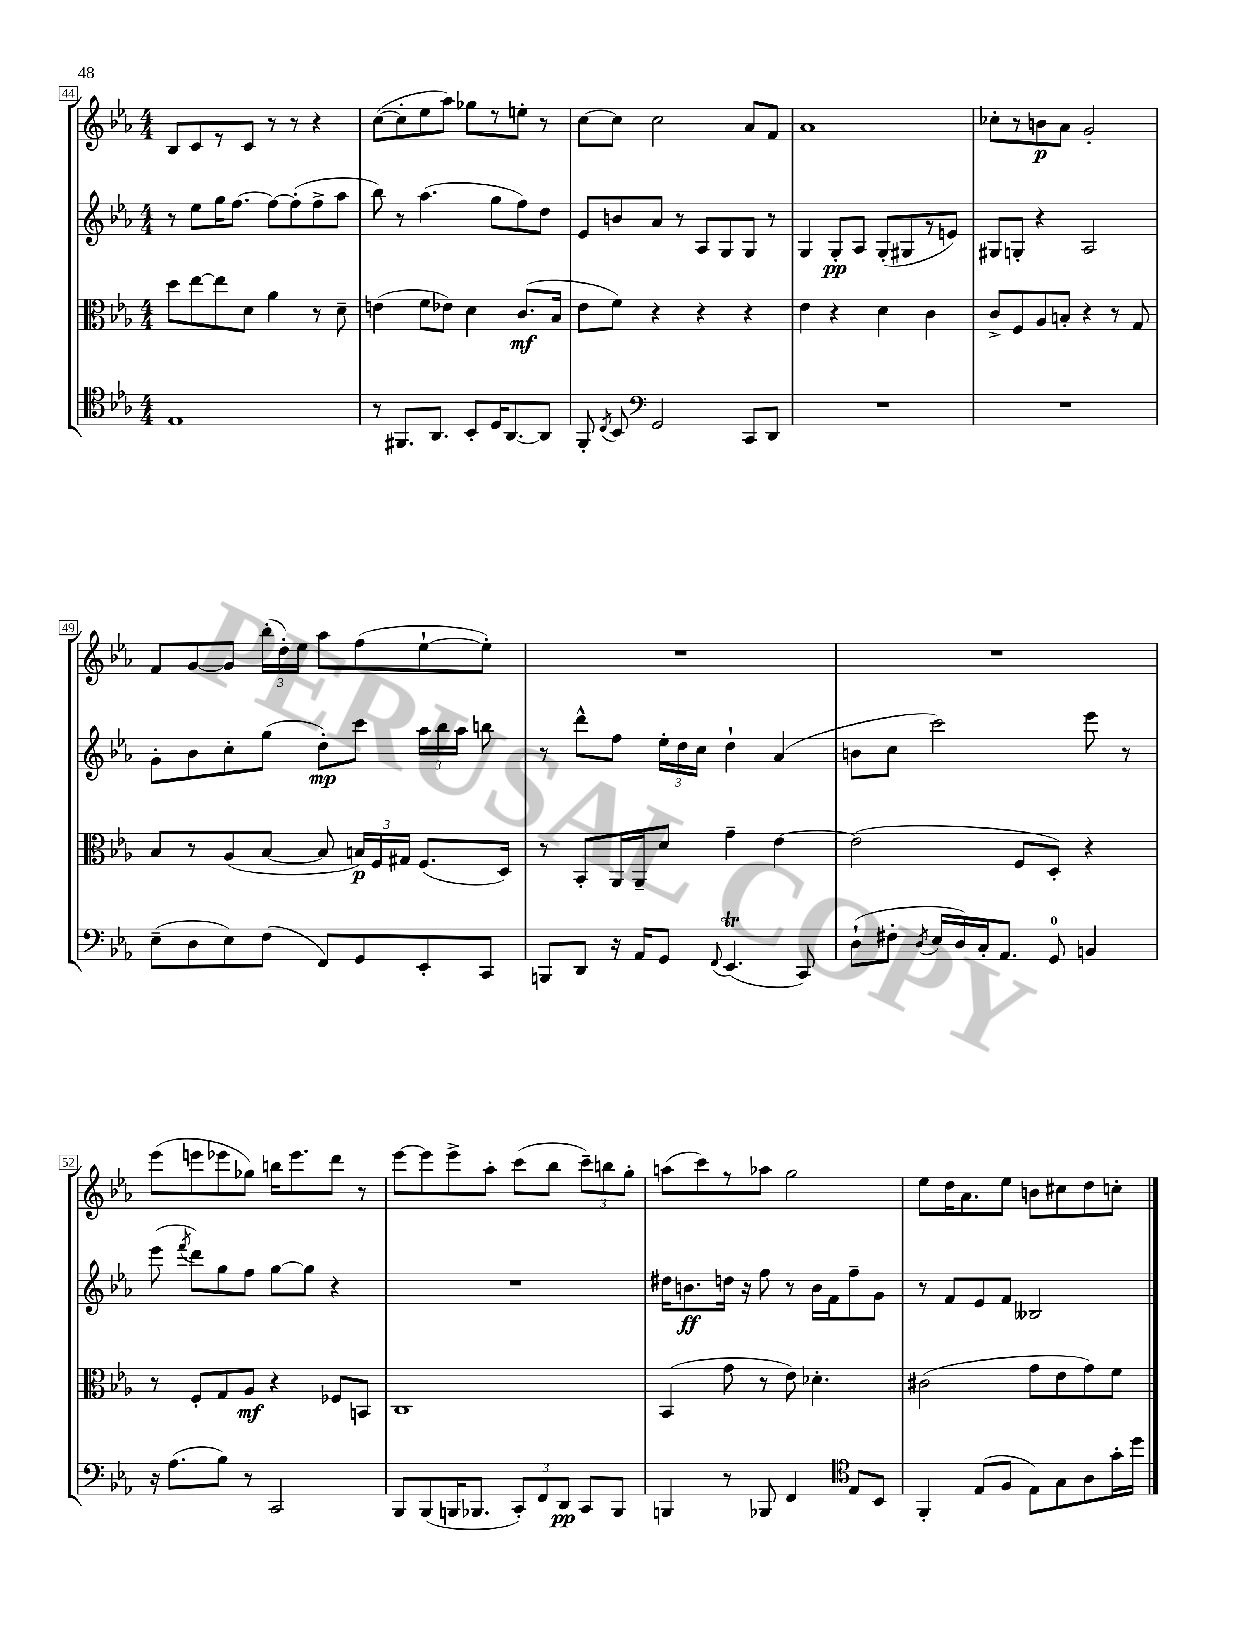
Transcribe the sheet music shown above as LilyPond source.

<<
\new StaffGroup <<
\new Staff = "s0" {
    \clef treble \key ees \major \numericTimeSignature \time 4/4
    \autoBeamOff bes8[ c'8 r8 c'8] r8 r8 r4 |
    c''8[~( c''8-. ees''8 aes''8]) ges''8[ r8 e''8]-. r8 |
    c''8[~ c''8] c''2 aes'8[ f'8] |
    aes'1 |
    ces''8[-. r8 b'8\p aes'8] g'2-. |
    f'8[ g'8~ g'8] \tuplet 3/2 { bes''16[-.( d''16-.) ees''16] } aes''8[ f''8( ees''8~-! ees''8]-.) |
    R1 |
    R1 |
    ees'''8[( e'''8 ees'''8 ges''8]) b''16[ ees'''8. d'''8] r8 |
    ees'''8[~ ees'''8 ees'''8-> aes''8]-. c'''8[( bes''8] \tuplet 3/2 { c'''8[--) b''8 g''8]-. } |
    a''8[( c'''8) r8 aes''8] g''2 |
    ees''8[ d''16 aes'8. ees''8] b'8[ cis''8 d''8 c''8]-. \bar "|." |
}
\new Staff = "s1" {
    \clef treble \key ees \major \numericTimeSignature \time 4/4
    \autoBeamOff r8 ees''8[ g''16 f''8.]~ f''8[~ f''8-.( f''8-> aes''8] |
    bes''8) r8 aes''4.( g''8[ f''8) d''8] |
    ees'8[ b'8 aes'8] r8 aes8[ g8 g8] r8 |
    g4 g8[-.\pp aes8] g8[-.( gis8 r8 e'8]) |
    gis8[ g8]-. r4 aes2 |
    g'8[-. bes'8 c''8-. g''8]( d''8[-.\mp) c'''8] \tuplet 3/2 { aes''16[ bes''16 aes''16] } b''8 |
    r8 d'''8[-^ f''8] \tuplet 3/2 { ees''16[-. d''16 c''16] } d''4-! aes'4( |
    b'8[ c''8] c'''2) ees'''8 r8 |
    ees'''8( \acciaccatura { f'''8 } d'''8[) g''8 f''8] g''8[~ g''8] r4 |
    R1 |
    dis''16[ b'8.\ff d''16] r16 f''8 r8 b'16[ f'16 f''8-- g'8] |
    r8 f'8[ ees'8 f'8] beses2 \bar "|." |
}
\new Staff = "s2" {
    \clef alto \key ees \major \numericTimeSignature \time 4/4
    \autoBeamOff d''8[ ees''8~ ees''8 d'8] aes'4 r8 d'8-- |
    e'4( f'8[ ees'8]) d'4 c'8.[\mf( bes16] |
    ees'8[ f'8]) r4 r4 r4 |
    ees'4 r4 d'4 c'4 |
    c'8[-> f8 aes8 b8]-. r4 r8 g8 |
    bes8[ r8 aes8( bes8]~ bes8 \tuplet 3/2 { b16[\p) f16 gis16] } f8.[( d16]) |
    r8 bes,8[-. aes,16 aes,16-- d'8] g'4-- ees'4~ |
    ees'2( f8[ d8]-.) r4 |
    r8 f8[-. g8 aes8]\mf r4 fes8[ b,8] |
    c1 |
    bes,4( g'8 r8 ees'8) des'4.-. |
    cis'2( g'8[ ees'8 g'8) f'8] \bar "|." |
}
\new Staff = "s3" {
    \clef tenor \key ees \major \numericTimeSignature \time 4/4
    \autoBeamOff ees1 |
    r8 fis,8.[ aes,8.] bes,8[-. d16 aes,8.~ aes,8] |
    f,8-. \acciaccatura { c8 } bes,8 \clef bass g,2 c,8[ d,8] |
    R1 |
    R1 |
    ees8[--( d8 ees8) f8]( f,8[) g,8 ees,8-. c,8] |
    b,,8[ d,8] r16 aes,16[ g,8] \appoggiatura { f,8 } ees,4.\trill( c,8) |
    d8[-!( fis8]-. \acciaccatura { d8 } ees16[ d16) c16-. aes,8.] g,8-0 b,4 |
    r16 aes8.[( bes8]) r8 c,2 |
    bes,,8[ bes,,8( b,,16 bes,,8.] \tuplet 3/2 { c,8[-.) f,8 d,8]\pp } c,8[ bes,,8] |
    b,,4 r8 bes,,8 f,4 \clef tenor ees8[ bes,8] |
    f,4-. ees8[( f8] ees8[) g8 aes8 g'16-. d''16] \bar "|." |
}
>>
>>
\layout { \context { \Score currentBarNumber = #44 \override BarNumber.stencil = #(make-stencil-boxer 0.1 0.3 ly:text-interface::print) } }
